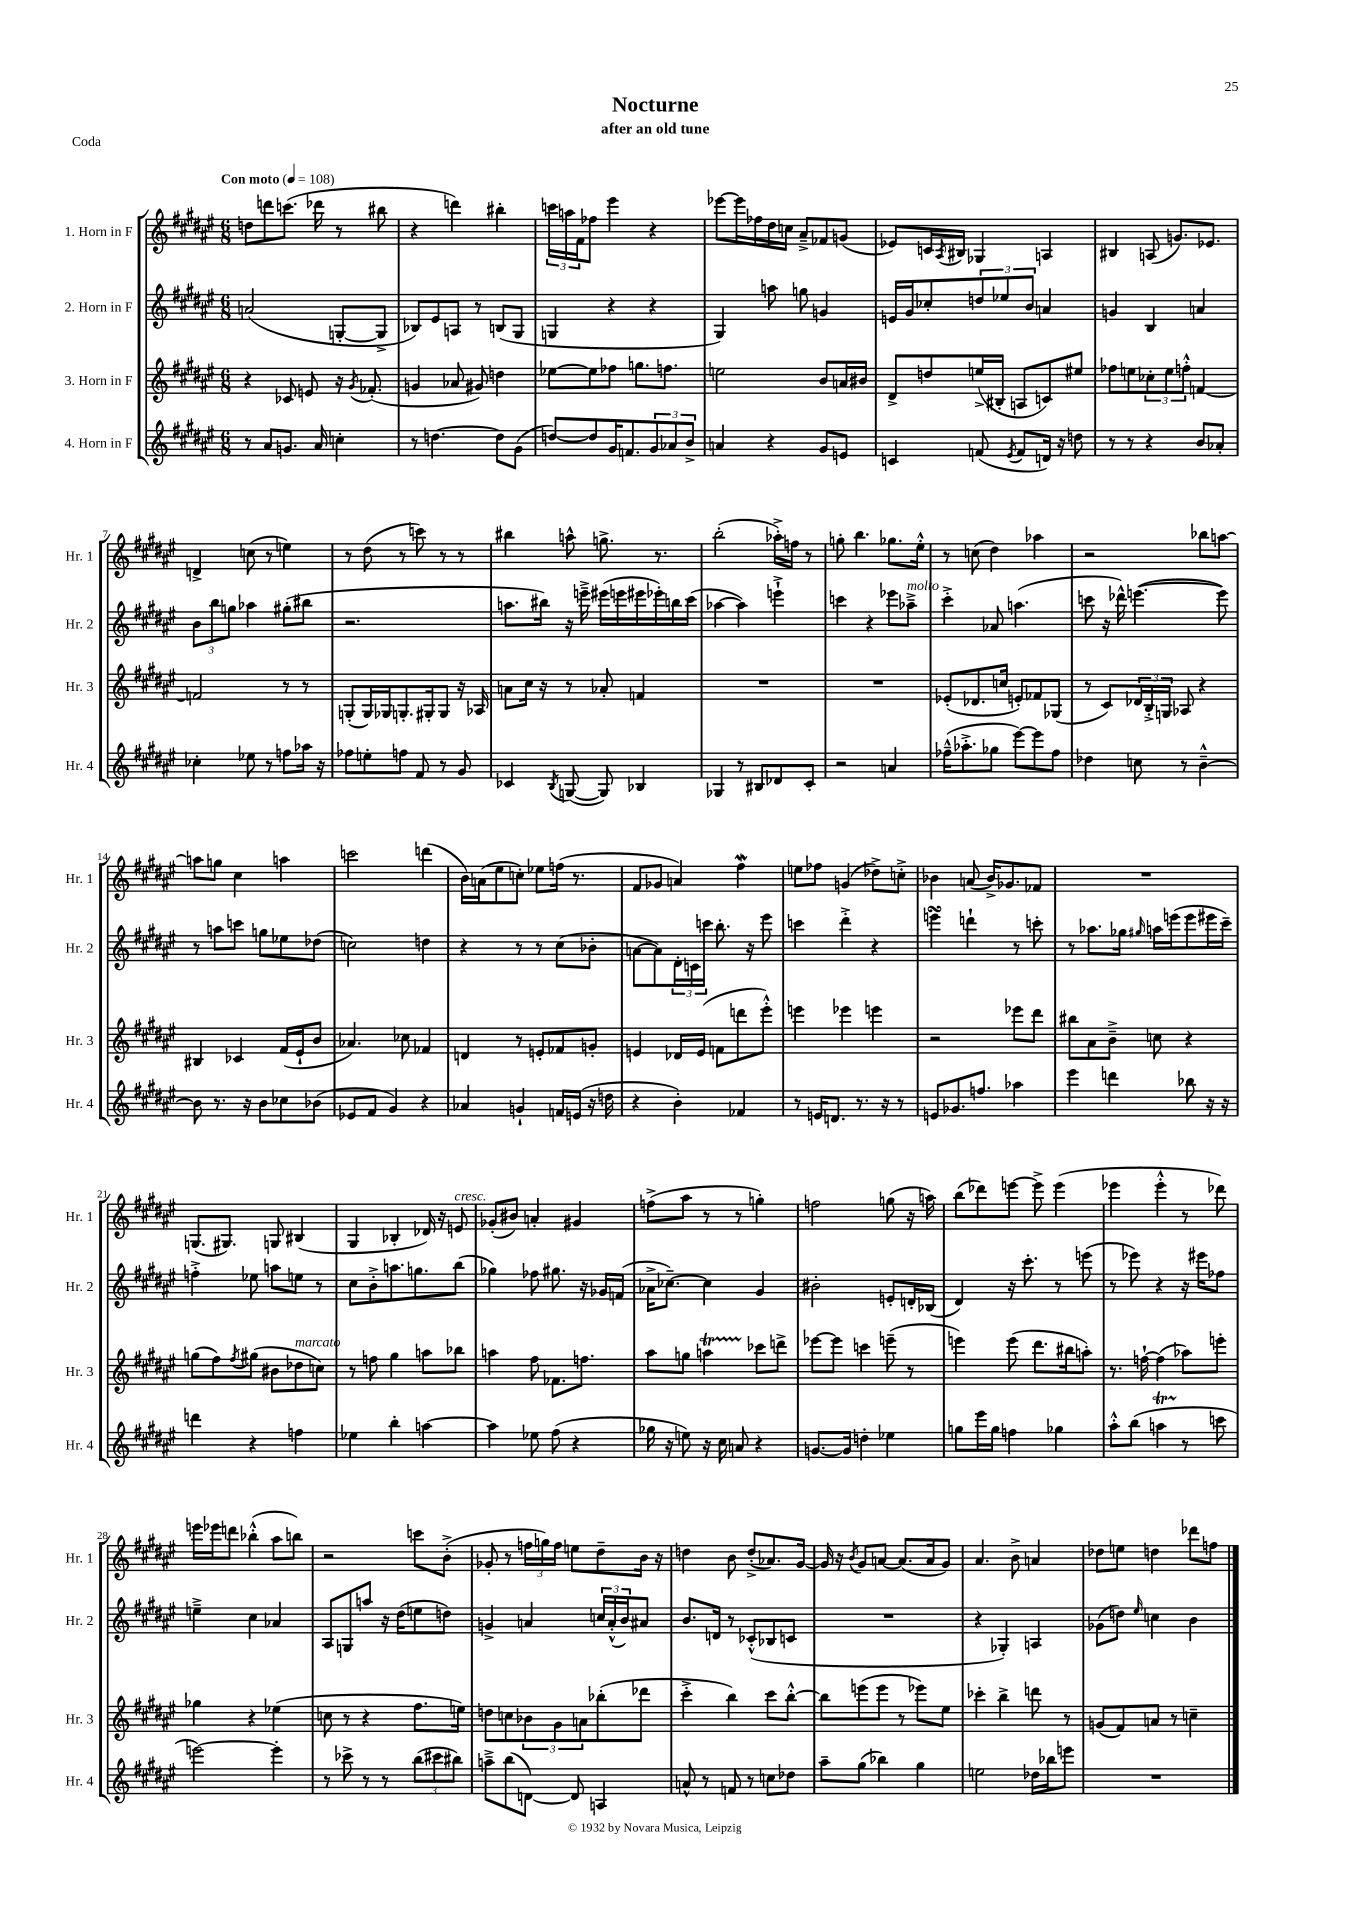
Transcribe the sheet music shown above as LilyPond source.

\header { title = "Nocturne" subtitle = "after an old tune" piece = "Coda" }
<<
\new StaffGroup <<
\new Staff = "s0" \with { instrumentName = "1. Horn in F" shortInstrumentName = "Hr. 1" } {
    \clef treble \key fis \major \numericTimeSignature \time 6/8 \tempo "Con moto" 4 = 108
    d''8 d'''8 c'''8.( des'''16 r8 bis''8 |
    r4 d'''4) bis''4-. |
    \tuplet 3/2 { c'''16 a''16 fis'16 } fes''8 eis'''4 r4 |
    ees'''8~ ees'''16 fes''16 dis''16 c''16 ais'8---> fes'8 g'8( |
    ees'8) c'16 \acciaccatura { ais8 } bis16 ges4 a4 |
    bis4 a8( g'8.) ees'8. |
    d'4-> c''8( r8 e''4) |
    r8 dis''8( r8 c'''8) r8 r8 |
    bis''4 a''8-^ g''8.-> r8. |
    b''2-.( aes''16-.->) f''16 r8 |
    g''8-. b''4. ges''8. eis''16-.-^ |
    r8 c''8( dis''4) aes''4 |
    r2 bes''8 a''8~ |
    a''8 g''8 cis''4 a''4 |
    c'''2 d'''4( |
    b'16) a'16( eis''8 c''8-.) ees''8 f''16( r8. |
    fis'8 ges'8 a'4) fis''4\mordent |
    e''8 fes''8 g'4( des''8->) c''8-.-> |
    bes'4 a'8( bes'16->) ges'8. fes'8 |
    R2. |
    g8.( gis8.) g8 bis4( |
    gis4 bes4-. des'16) r16 e'8^\markup { \italic "cresc." } |
    ges'8-.( bis'8) a'4-. gis'4 |
    f''8->( ais''8 r8 r8 g''4-.) |
    f''2 g''8( r16 a''16) |
    b''8( des'''8) e'''8~ e'''8-> e'''4( |
    ees'''4 ees'''4-.-^ r8 des'''8) |
    e'''16 ees'''16 d'''8 bes''4-.-^( ais''8 b''8) |
    r2 c'''8 b'8-.->( |
    ges'8-. r8 \tuplet 3/2 { f''16 g''16) f''16 } e''8 dis''8-- b'16 r16 |
    d''4 b'8 d''8-.->( aes'8.) gis'16~ |
    gis'16 r16 \acciaccatura { b'8 } gis'8 a'8~ a'8.( a'16 gis'8) |
    ais'4. b'8-> a'4 |
    des''8 e''8 d''4 des'''8 f''8 \bar "|." |
}
\new Staff = "s1" \with { instrumentName = "2. Horn in F" shortInstrumentName = "Hr. 2" } {
    \clef treble \key fis \major \numericTimeSignature \time 6/8
    a'2( g8~-. g8-> |
    bes8) eis'8 a8 r8 b8( gis8 |
    g4 r4 r4 |
    gis4) a''8 g''8 g'4 |
    e'16 gis'16 ces''8-. \tuplet 3/2 { d''8 ees''8 b'8 } a'4 |
    g'4 b4 a'4 |
    \tuplet 3/2 { b'8 b''8 g''8 } aes''4 gis''8-.( bis''8 |
    r2. |
    a''8. bis''16) r16 e'''16---> eis'''16( e'''16 eis'''16 ees'''16-.) b''16 cis'''16( |
    aes''4~ aes''4) e'''4-!-> |
    c'''4 r4 ees'''8 aes''8--->^\markup { \italic "molto" } |
    cis'''4-.-> aes'8 a''4.( |
    c'''8 r16 des'''16-^) e'''4.~( e'''8) |
    r8 a''8 c'''8 g''8 ees''8 des''8( |
    c''2) d''4 |
    r4 r8 r8 cis''8( bes'8-. |
    a'8~ a'8) \tuplet 3/2 { dis'16-. c'16 c'''16 } b''8.-. r16 eis'''8 |
    c'''4 dis'''4-.-> r4 |
    e'''4\turn d'''4-! r8 c'''8-. |
    r8 aes''8. ges''16 \grace { gis''16 } a''16 e'''16( e'''8 eis'''16 cis'''16--) |
    f''4-.-> ees''8 a''8 e''8 r8 |
    cis''8 b'8-.-> a''8. g''8. b''8( |
    ges''4) fes''8 gis''8. r16 ges'16 f'16( |
    aes'16-> ces''8.~--) ces''4 gis'4 |
    bis'2-. e'8-. d'16-. bes16( |
    dis'4) r16 cis'''8.-. r8 e'''8( |
    r8 ees'''8) r4 r16 eis'''16 fes''8 |
    e''4---> cis''4 aes'4 |
    ais8 g8 a''8 r16 dis''16( e''8 d''8) |
    g'4-> a'4 \tuplet 3/2 { c''16 a'16-.-^( b'16) } ais'8 |
    b'8. d'16 r8 ces'8-.-^( bes8 c'8 |
    R2. |
    r4 ges4-.) a4 |
    ges'8( d''8) \grace { eis''16 } c''4 b'4 \bar "|." |
}
\new Staff = "s2" \with { instrumentName = "3. Horn in F" shortInstrumentName = "Hr. 3" } {
    \clef treble \key fis \major \numericTimeSignature \time 6/8
    r4 ces'8 e'8 r16 \acciaccatura { gis'8 } fes'8.-.( |
    g'4 aes'8 gis'8) d''4 |
    ees''8~ ees''8 fes''8 g''8. f''8. |
    e''2 b'8 a'16 bis'16 |
    dis'8-> d''8 e''16->( bis16-. a8 c'8) eis''8 |
    fes''8 e''8 \tuplet 3/2 { ces''8-. e''8 f''8-.-^ } f'4~ |
    f'2 r8 r8 |
    g8-.( g16) ges16 g8.-. gis16-. gis8 r16 aes16 |
    a'8 cis''16 r16 r8 aes'8-. f'4 |
    R2. |
    R2. |
    ees'8-.( des'8. c''16 e'8-.) fes'8 ges8( |
    r8 cis'8) \tuplet 3/2 { des'16 b16-.-> g16 } aes8 r4 |
    bis4 ces'4 fis'16( eis'16-! b'8 |
    aes'4.) ces''8 fes'4 |
    d'4 r8 e'8-. fes'8 g'8-. |
    e'4 des'16 e'16( f'8 d'''8 eis'''8-.-^) |
    e'''4 ees'''4 e'''4 |
    r2 ees'''8 dis'''8 |
    bis''8 ais'8 b'8---> c''8 r4 |
    g''8( fis''8) \acciaccatura { fis''8 } gis''8( bis'8 des''8^\markup { \italic "marcato" } c''8) |
    r8 f''8 gis''4 a''8 bes''8 |
    a''4 fis''8 fes'8. f''8. |
    ais''8 g''8 a''4\startTrillSpan ces'''8\stopTrillSpan d'''8-> |
    ees'''8~ ees'''8 c'''4 e'''8--( r8 |
    e'''4) e'''8( dis'''8. bis''16 a''8-.) |
    r8. f''16~-! f''4( aes''8) e'''8-. |
    ges''4 r4 ees''4( |
    c''8 r8 r4 fis''8. e''16) |
    d''8 c''8 \tuplet 3/2 { bes'8 gis'8 a'8 } bes''8-.( des'''8 |
    cis'''4-.-> b''4) cis'''8 b''8~-.-^ |
    b''8 e'''8( e'''8 r8 ees'''8) eis''8 |
    ces'''4-. b''4-> d'''8 r8 |
    g'8( fis'8) a'8 r8 c''4-- \bar "|." |
}
\new Staff = "s3" \with { instrumentName = "4. Horn in F" shortInstrumentName = "Hr. 4" } {
    \clef treble \key fis \major \numericTimeSignature \time 6/8
    r8 ais'8 g'8. ais'16 c''4-. |
    r8 d''4.~ d''8 gis'8( |
    d''8~) d''8 gis'16 f'8. \tuplet 3/2 { gis'8 aes'8 b'8-> } |
    a'4 r4 gis'8 e'8 |
    c'4 f'8( \acciaccatura { eis'8 } f'8 d'16) r16 d''8 |
    r8 r8 r4 b'8 aes'8-. |
    ces''4-. ees''8 r8 f''8 aes''16 r16 |
    fes''8 e''8-. f''8 fis'8 r8 gis'8 |
    ces'4 \acciaccatura { b8 } g8~( g8) bes4 |
    ges4 r8 bis8 des'8 cis'8-. |
    r2 a'4 |
    fes''16---^( aes''8.-.-> ges''8 eis'''8~) eis'''8 fes''8 |
    des''4 c''8 r8 b'4~---^ |
    b'8 r8. r16 b'8 ces''8 bes'8( |
    ees'8 fis'8 gis'4) r4 |
    aes'4 g'4-! f'16 e'16( r16 d''16 |
    r4 b'4-.) fes'4 |
    r8 e'16 d'8. r8. r16 r8 |
    e'8 ges'8. f''8. aes''4 |
    eis'''4 d'''4 bes''8 r16 r16 |
    d'''4 r4 f''4 |
    ees''4 b''4-. a''4~ |
    a''4 ees''8 fis''8( r4 |
    ges''16 r16 e''8) r16 cis''16 a'8 r4 |
    g'8.~ g'16 d''4-. ees''4 |
    g''8 eis'''16 g''16 f''4 ges''4 |
    ais''8-.-^ b''8( a''4\startTrillSpan r8\stopTrillSpan c'''8 |
    e'''2~) e'''4-. |
    r8 ces'''8-> r8 r8 \tuplet 3/2 { b''8( cis'''8 bis''8) } |
    a''8---> b''8( d'8~) d'8 a4 |
    a'8-^ r8 f'8 r8 c''8 des''8 |
    ais''8-- gis''8( bes''4) gis''4 |
    e''2 des''16 bes''16 e'''8 |
    R2. \bar "|." |
}
>>
>>
